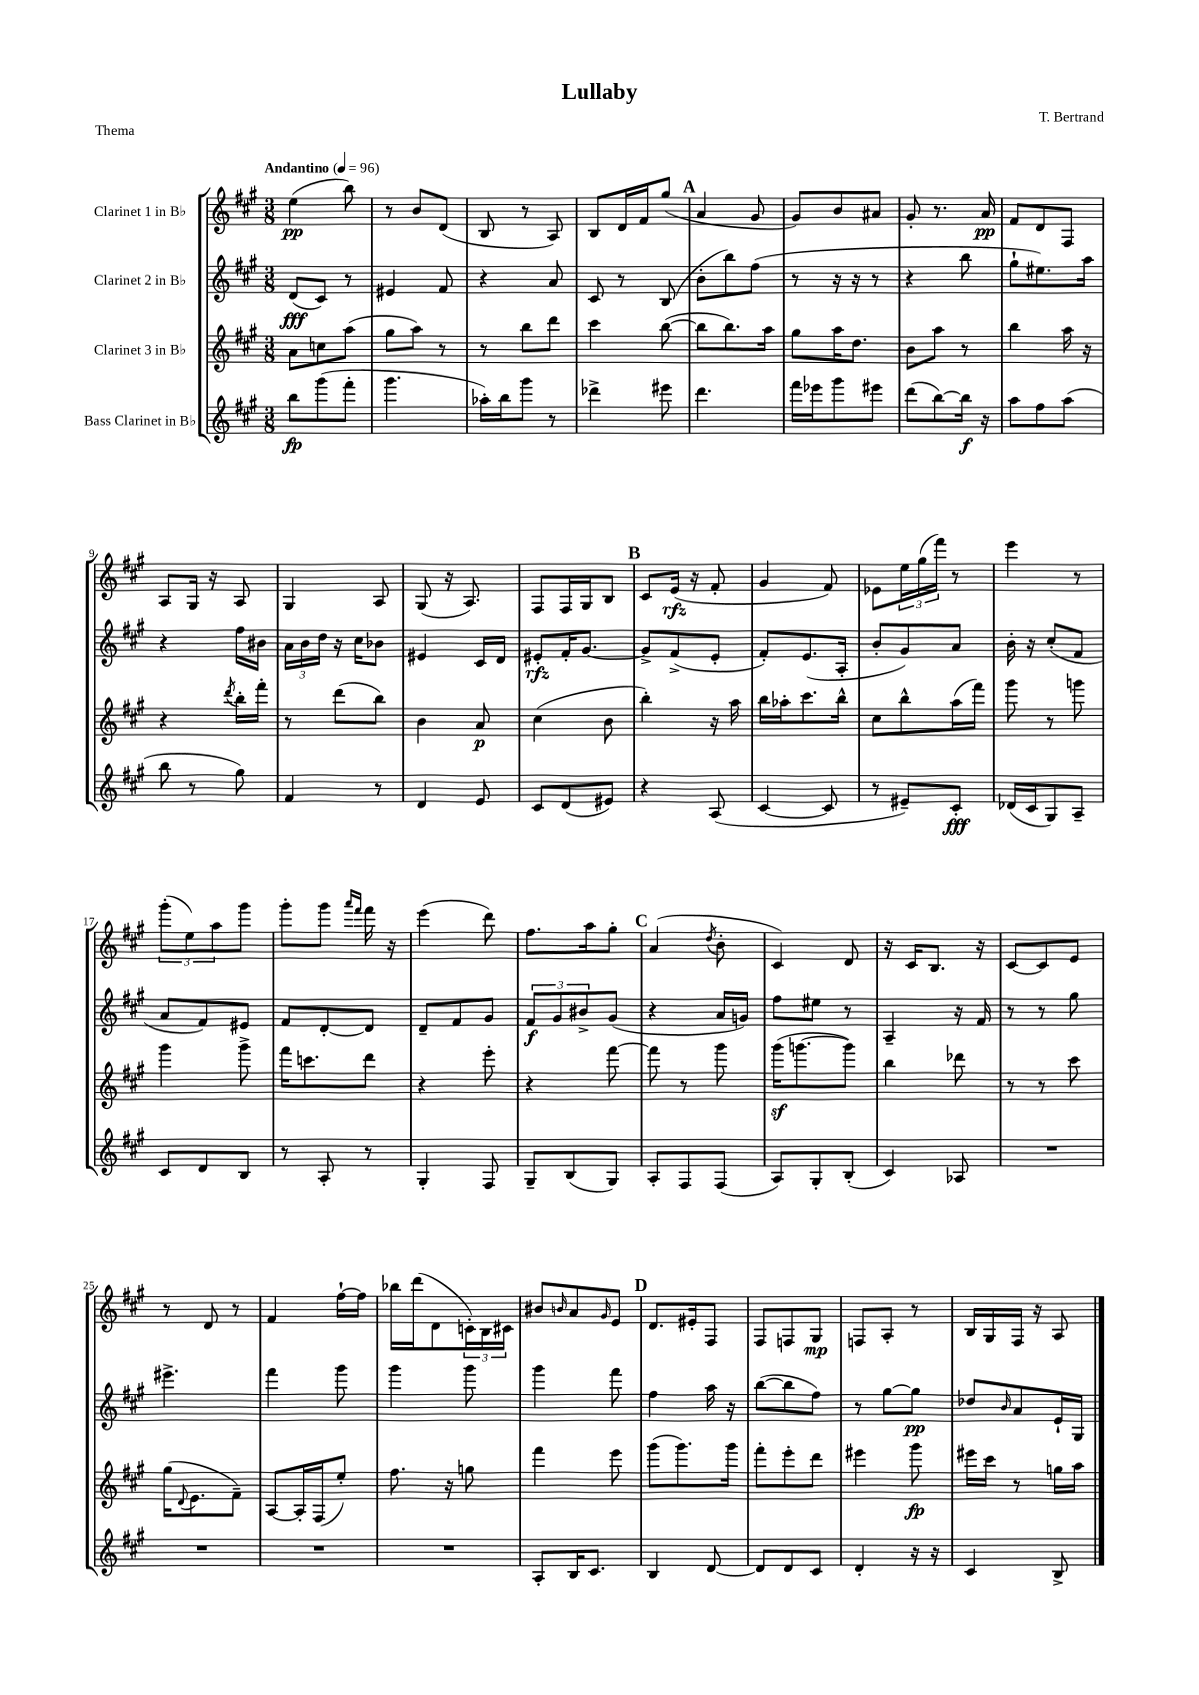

**kern	**dynam	**kern	**dynam	**kern	**dynam	**kern	**dynam
*part4	*part4	*part3	*part3	*part2	*part2	*part1	*part1
*staff4	*staff4	*staff3	*staff3	*staff2	*staff2	*staff1	*staff1
*I"Bass Clarinet in B♭	*	*I"Clarinet 3 in B♭	*	*I"Clarinet 2 in B♭	*	*I"Clarinet 1 in B♭	*
*clefG2	*	*clefG2	*	*clefG2	*	*clefG2	*
*k[f#c#g#]	*	*k[f#c#g#]	*	*k[f#c#g#]	*	*k[f#c#g#]	*
*M3/8	*	*M3/8	*	*M3/8	*	*M3/8	*
*MM96	*	*MM96	*	*MM96	*	*MM96	*
=1	=1	=1	=1	=1	=1	=1	=1
!	!	!	!	!	!	!LO:TX:a:B:t=Andantino	!
8bb\L	fp	8a\L	.	(8d/L	fff	(4ee\	pp
(8ggg#\	.	8ccn\	.	8c#/J)	.	.	.
8fff#'\J	.	(8aa\J	.	8r	.	8bb\)	.
=2	=2	=2	=2	=2	=2	=2	=2
4.ggg#\	.	8gg#\L	.	4e#X/	.	8r	.
.	.	8aa\J)	.	.	.	8b/L	.
.	.	8r	.	8f#/	.	(8d/J	.
=3	=3	=3	=3	=3	=3	=3	=3
16aa-X'\LL)	.	8r	.	4r	.	8B/	.
16bb\J	.	.	.	.	.	.	.
8ggg#\J	.	8bb\L	.	.	.	8r	.
8r	.	8ddd\J	.	8a/	.	8A/)	.
=4	=4	=4	=4	=4	=4	=4	=4
4ddd-X^\	.	4ccc#\	.	8c#/	.	8B/L	.
.	.	.	.	8r	.	16d/L	.
.	.	.	.	.	.	16f#/J	.
8eee#X\	.	([8bb\	.	(8B/	.	(8gg#/J	.
!!LO:REH:place=s1:t=A
=5	=5	=5	=5	=5	=5	=5	=5
4.ddd\	.	8bb\L]	.	8b'\L	.	4a/	.
.	.	8.bb\)	.	8bb\)	.	.	.
.	.	.	.	(8ff#\J	.	8g#/	.
.	.	16aa\Jk	.	.	.	.	.
=6	=6	=6	=6	=6	=6	=6	=6
16fff#\LL	.	8gg#\L	.	8r	.	8g#/L)	.
16eee-X\J	.	.	.	.	.	.	.
8ggg#\	.	16aa\K	.	16r	.	8b/	.
.	.	8.dd\J	.	16r	.	.	.
8eee#X\J	.	.	.	8r	.	8a#X/J	.
=7	=7	=7	=7	=7	=7	=7	=7
(8ddd\L	.	8b\L	.	4r	.	8g#'/	.
[8bb\)	.	8aa\J	.	.	.	8.r	.
16bb\Jk]	f	8r	.	8bb\	.	.	.
16r	.	.	.	.	.	16a/	pp
=8	=8	=8	=8	=8	=8	=8	=8
8aa\L	.	4bb\	.	8gg#`\L	.	8f#/L	.
8ff#\	.	.	.	8.ee#X\)	.	8d/	.
(8aa\J	.	16aa\	.	.	.	8F#/J	.
.	.	16r	.	16aa\Jk	.	.	.
!!LO:LB:g=z
=9	=9	=9	=9	=9	=9	=9	=9
8bb\	.	4r	.	4r	.	8A/L	.
8r	.	.	.	.	.	16G#/Jk	.
.	.	.	.	.	.	16r	.
.	.	8qddd/	.	.	.	.	.
8gg#\)	.	16bb'\LL	.	16ff#\LL	.	8A/	.
.	.	16fff#'\JJ	.	16b#X\JJ	.	.	.
=10	=10	=10	=10	=10	=10	=10	=10
4f#/	.	8r	.	24a\LL	.	4G#/	.
.	.	.	.	24b\	.	.	.
.	.	.	.	24dd\JJ	.	.	.
.	.	(8ddd\L	.	16r	.	.	.
.	.	.	.	16cc#\KL	.	.	.
8r	.	8bb\J)	.	8b-X\J	.	8A/	.
=11	=11	=11	=11	=11	=11	=11	=11
4d/	.	4b\	.	4e#X/	.	(8G#/	.
.	.	.	.	.	.	16r	.
.	.	.	.	.	.	8.A/)	.
8e/	.	8a/	p	16c#/LL	.	.	.
.	.	.	.	16d/JJ	.	.	.
=12	=12	=12	=12	=12	=12	=12	=12
8c#/L	.	(4cc#\	.	8e#X'/L	rfz	8F#/L	.
(8d/	.	.	.	16f#'/K	.	16F#/L	.
.	.	.	.	[8.g#/J	.	16G#/J	.
8e#X/J)	.	8b\	.	.	.	8B/J	.
!!LO:REH:place=s1:t=B
=13	=13	=13	=13	=13	=13	=13	=13
4r	.	4bb'\)	.	8g#^/L]	.	8c#/L	.
.	.	.	.	(8f#^/	.	(16e/Jk	rfz
.	.	.	.	.	.	16r	.
(8A/	.	16r	.	8e'/J	.	8f#'/	.
.	.	16aa\	.	.	.	.	.
=14	=14	=14	=14	=14	=14	=14	=14
[4c#/	.	16bb\LL	.	8f#'/L)	.	4g#/	.
.	.	16aa-X'\J	.	.	.	.	.
.	.	8.ccc#\	.	(8.e/	.	.	.
8c#/]	.	.	.	.	.	8f#/)	.
.	.	16bb^^\Jk	.	16A'/Jk	.	.	.
=15	=15	=15	=15	=15	=15	=15	=15
8r	.	8cc#\L	.	8b'/L	.	8e-X\L	.
8e#X~/L)	.	8bb^^\	.	8g#/)	.	24ee\L	.
.	.	.	.	.	.	(24gg#\	.
.	.	.	.	.	.	24fff#\JJ)	.
8c#'/J	fff	(16aa\L	.	8a/J	.	8r	.
.	.	16fff#\JJ)	.	.	.	.	.
=16	=16	=16	=16	=16	=16	=16	=16
(16d-X/LL	.	8ggg#\	.	16b'\	.	4eee\	.
16c#/J	.	.	.	16r	.	.	.
8G#/)	.	8r	.	(8cc#'/L	.	.	.
8A~/J	.	8gggn\	.	8f#/J	.	8r	.
!!LO:LB:g=z
=17	=17	=17	=17	=17	=17	=17	=17
8c#/L	.	4ggg#\	.	8a/L	.	(12ggg#'\L	.
.	.	.	.	.	.	12ee\)	.
8d/	.	.	.	8f#/)	.	.	.
.	.	.	.	.	.	12aa\	.
8B/J	.	8ggg#^\	.	8e#X/J	.	8ggg#\J	.
=18	=18	=18	=18	=18	=18	=18	=18
8r	.	16fff#\KL	.	8f#/L	.	8ggg#'\L	.
.	.	8.cccn\	.	.	.	.	.
8A'/	.	.	.	[8d'/	.	8ggg#\J	.
.	.	.	.	.	.	16qqaaa/LL	.
.	.	.	.	.	.	16qqfff#/JJ	.
8r	.	8ddd\J	.	8d/J]	.	16fff#\	.
.	.	.	.	.	.	16r	.
=19	=19	=19	=19	=19	=19	=19	=19
4G#'/	.	4r	.	8d~/L	.	(4eee\	.
.	.	.	.	8f#/	.	.	.
8F#/	.	8eee'\	.	8g#/J	.	8ddd\)	.
=20	=20	=20	=20	=20	=20	=20	=20
8G#~/L	.	4r	.	12f#/L	f	8.ff#\L	.
.	.	.	.	12g#/	.	.	.
(8B/	.	.	.	.	.	.	.
.	.	.	.	12b#X^/	.	.	.
.	.	.	.	.	.	16aa\k	.
8G#/J)	.	[8fff#\	.	(8g#/J	.	8gg#'\J	.
!!LO:REH:place=s1:t=C
=21	=21	=21	=21	=21	=21	=21	=21
8A'/L	.	8fff#\]	.	4r	.	(4a/	.
8F#/	.	8r	.	.	.	.	.
.	.	.	.	.	.	8qdd/	.
(8F#/J	.	8ggg#\	.	16a/LL	.	8b'\	.
.	.	.	.	16gn/JJ)	.	.	.
=22	=22	=22	=22	=22	=22	=22	=22
8A/L)	.	(16ggg#z\KL	.	8ff#\L	.	4c#/)	.
.	.	[8.gggn\	.	.	.	.	.
8G#'/	.	.	.	8ee#X\J	.	.	.
(8B'/J	.	8ggg\J])	.	8r	.	8d/	.
=23	=23	=23	=23	=23	=23	=23	=23
4c#/)	.	4bb\	.	4A~/	.	16r	.
.	.	.	.	.	.	16c#/KL	.
.	.	.	.	.	.	8.B/J	.
8A-X/	.	8ddd-X\	.	16r	.	.	.
.	.	.	.	16f#/	.	16r	.
=24	=24	=24	=24	=24	=24	=24	=24
4.r	.	8r	.	8r	.	[8c#/L	.
.	.	8r	.	8r	.	8c#/]	.
.	.	8ccc#\	.	8gg#\	.	8e/J	.
!!LO:LB:g=z
=25	=25	=25	=25	=25	=25	=25	=25
4.r	.	(16gg#\KL	.	4.eee#X^\	.	8r	.
.	.	8qqd/	.	.	.	.	.
.	.	8.e\	.	.	.	.	.
.	.	.	.	.	.	8d/	.
.	.	8f#~\J)	.	.	.	8r	.
=26	=26	=26	=26	=26	=26	=26	=26
4.r	.	[8A/L	.	4fff#\	.	4f#/	.
.	.	16A'/L]	.	.	.	.	.
.	.	(16F#/J	.	.	.	.	.
.	.	8ee'/J)	.	8ggg#\	.	[16ff#`\LL	.
.	.	.	.	.	.	16ff#\JJ]	.
=27	=27	=27	=27	=27	=27	=27	=27
4.r	.	8.ff#\	.	4ggg#\	.	16bb-X\LL	.
.	.	.	.	.	.	(16ddd\J	.
.	.	.	.	.	.	8d\	.
.	.	16r	.	.	.	.	.
.	.	8ggn\	.	8ggg#\	.	24cn'\L)	.
.	.	.	.	.	.	24B\	.
.	.	.	.	.	.	24c#X\JJ	.
=28	=28	=28	=28	=28	=28	=28	=28
8A'/L	.	4fff#\	.	4ggg#\	.	8b#X/L	.
.	.	.	.	.	.	16qqbn/	.
16B/K	.	.	.	.	.	8a/	.
8.c#/J	.	.	.	.	.	.	.
.	.	.	.	.	.	16qqg#/	.
.	.	8eee\	.	8fff#\	.	8e/J	.
!!LO:REH:place=s1:t=D
=29	=29	=29	=29	=29	=29	=29	=29
4B/	.	(8ggg#\L	.	4ff#\	.	8.d/L	.
.	.	8.ggg#\)	.	.	.	.	.
.	.	.	.	.	.	16e#X'/k	.
[8d/	.	.	.	16aa\	.	8F#/J	.
.	.	16ggg#\Jk	.	16r	.	.	.
=30	=30	=30	=30	=30	=30	=30	=30
8d/L]	.	8fff#'\L	.	([8bb\L	.	8F#/L	.
8d/	.	8eee'\	.	8bb\]	.	8Fn/	.
8c#/J	.	8ddd\J	.	8ff#\J)	.	8G#/J	mp
=31	=31	=31	=31	=31	=31	=31	=31
4d'/	.	4eee#X\	.	8r	.	8Fn/L	.
.	.	.	.	[8gg#\L	.	8A'/J	.
16r	.	8ggg#\	fp	8gg#\J]	pp	8r	.
16r	.	.	.	.	.	.	.
=32	=32	=32	=32	=32	=32	=32	=32
4c#/	.	16eee#X\LL	.	8dd-X/L	.	16B/LL	.
.	.	16ccc#\JJ	.	.	.	16G#/	.
.	.	.	.	16qqb/	.	.	.
.	.	8r	.	8a/	.	16F#/JJ	.
.	.	.	.	.	.	16r	.
8B^/	.	16ggn\LL	.	16e`/L	.	8A/	.
.	.	16aa\JJ	.	16G#/JJ	.	.	.
==	==	==	==	==	==	==	==
*-	*-	*-	*-	*-	*-	*-	*-
